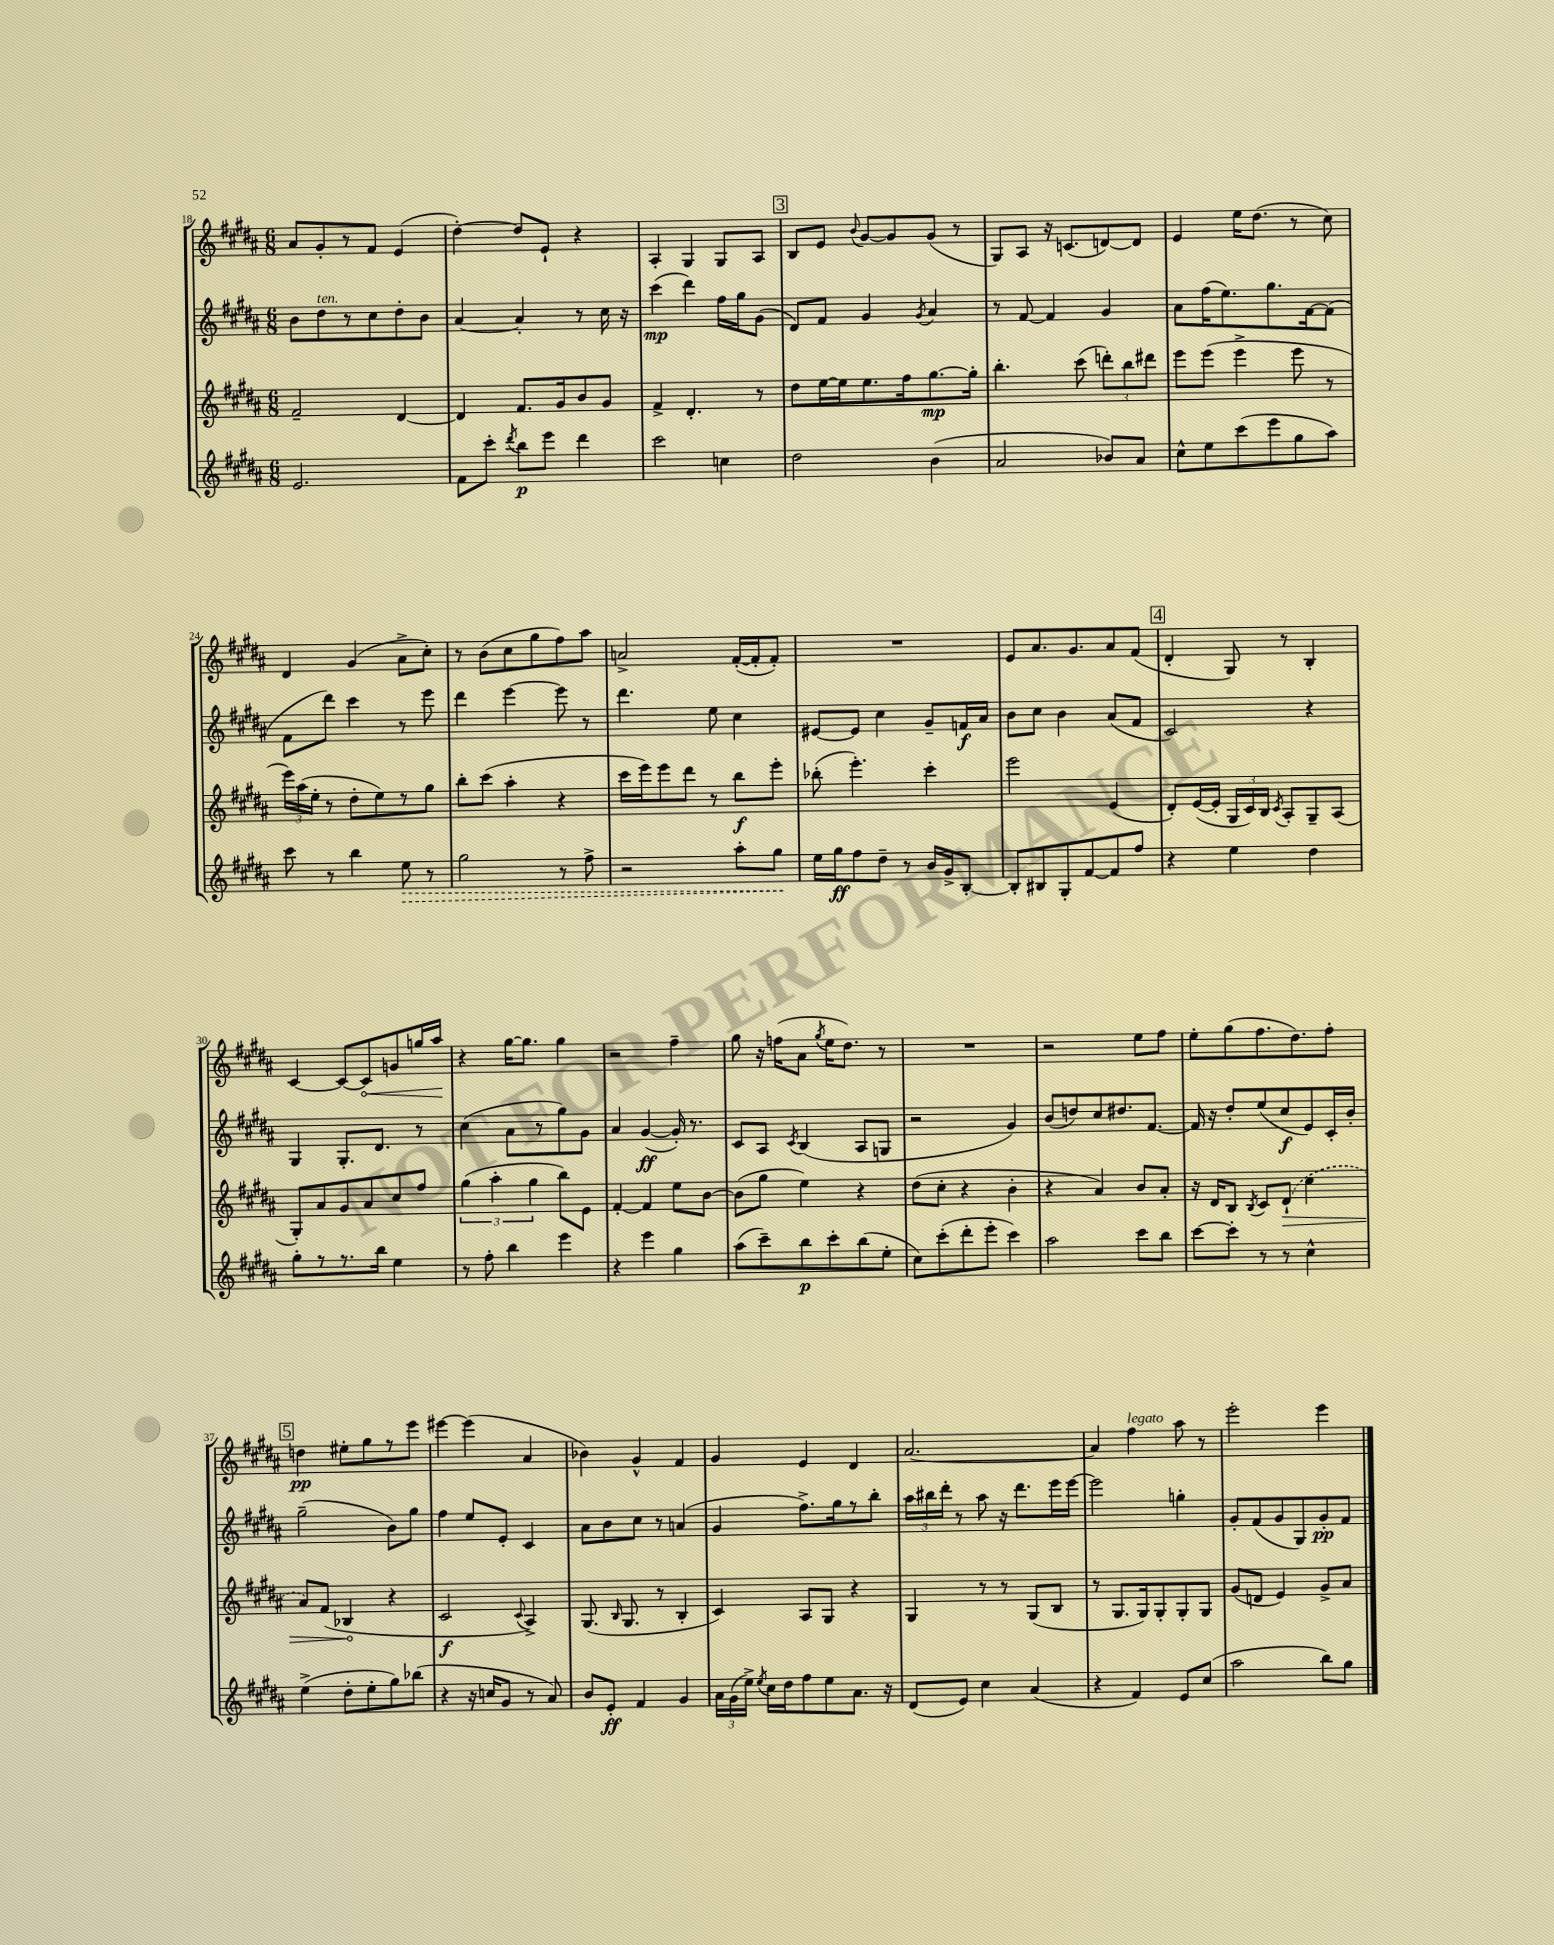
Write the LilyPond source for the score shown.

<<
\new StaffGroup <<
\new Staff = "s0" {
    \clef treble \key b \major \numericTimeSignature \time 6/8
    \autoBeamOff ais'8[ gis'8-. r8 fis'8] e'4( |
    dis''4~-.) dis''8[ e'8]-! r4 |
    ais4-. gis4 gis8[ ais8] |
    \mark \markup { \box "3" } b8[ e'8] \appoggiatura { b'8 } gis'8[~ gis'8 gis'8]( r8 |
    gis8[) ais8] r16 c'8.[( d'8~) d'8] |
    e'4 e''16[ dis''8.]( r8 cis''8) |
    dis'4 gis'4( ais'8[-> cis''8]-.) |
    r8 b'8[( cis''8 gis''8 fis''8) ais''8] |
    a'2-> fis'16[~-.( fis'16-. fis'8]-.) |
    R2. |
    e'8[ ais'8. gis'8. ais'8 fis'8]( |
    \mark \markup { \box "4" } dis'4-. gis8) r8 b4-. |
    cis'4~ cis'8[~ \once \override Hairpin.circled-tip = ##t cis'8\< g'8 g''16 ais''16]\! |
    r4 gis''16[~ gis''8.] gis''4 |
    r2 fis''4-- |
    gis''8 r16 f''16[( ais'8] \acciaccatura { gis''8 } e''16[ dis''8.]) r8 |
    R2. |
    r2 e''8[ fis''8] |
    e''8[-. gis''8( fis''8. dis''8.) fis''8]-. |
    \mark \markup { \box "5" } d''4\pp eis''8[-. gis''8 r8 e'''8] |
    eis'''4~ eis'''4( ais'4 |
    bes'4) gis'4-^ fis'4 |
    gis'4 e'4 dis'4 |
    ais'2.~ |
    ais'4 fis''4^\markup { \italic "legato" } ais''8 r8 |
    e'''2-. e'''4 \bar "|." |
}
\new Staff = "s1" {
    \clef treble \key b \major \numericTimeSignature \time 6/8
    \autoBeamOff b'8[ dis''8^\markup { \italic "ten." } r8 cis''8 dis''8-. b'8] |
    ais'4~ ais'4-. r8 cis''16 r16 |
    cis'''4\mp( dis'''4) fis''16[ gis''16 gis'8]( |
    \mark \markup { \box "3" } dis'8[) fis'8] gis'4 \acciaccatura { gis'8 } ais'4 |
    r8 fis'8~ fis'4 gis'4 |
    ais'8[ fis''16( e''8.) gis''8. fis'16~ fis'8]( |
    fis'8[ dis'''8]) cis'''4 r8 e'''8 |
    dis'''4 e'''4~ e'''8 r8 |
    dis'''4. e''8 cis''4 |
    eis'8[~ eis'8] cis''4 gis'8[-- f'16\f ais'16] |
    b'8[ cis''8] b'4 ais'8[( fis'8] |
    \mark \markup { \box "4" } cis'2) r4 |
    gis4 gis8.[-. dis'8.] r8 |
    cis''4( ais'8[ r8 gis''8) gis'8] |
    ais'4 gis'4~\ff( gis'16-.) r8. |
    cis'8[ ais8] \acciaccatura { cis'8 } b4( ais8[ g8] |
    r2 gis'4) |
    b'8[( d''8) cis''8 dis''8. fis'8.]~ |
    fis'16 r16 dis''8[-. e''8( cis''8\f e'8) cis'16-. b'16]-. |
    \mark \markup { \box "5" } gis''2--( b'8[) gis''8] |
    fis''4 e''8[ e'8]-. cis'4 |
    ais'8[ b'8 cis''8] r8 a'4( |
    gis'4 fis''8.[->) gis''16 r8 b''8]-. |
    \tuplet 3/2 { ais''16[ bis''16 dis'''16]-. } r8 ais''8 r16 dis'''8.[ e'''16 e'''16]~ |
    e'''2 g''4-. |
    gis'8[-. fis'8( gis'8 gis8) gis'8-.\pp fis'8] \bar "|." |
}
\new Staff = "s2" {
    \clef treble \key b \major \numericTimeSignature \time 6/8
    \autoBeamOff fis'2-- dis'4~ |
    dis'4 fis'8.[ gis'16 b'8 gis'8] |
    fis'4-> dis'4.-. r8 |
    \mark \markup { \box "3" } dis''8[ e''16~ e''16 e''8. fis''16 gis''8.~\mp gis''16]-. |
    b''4.-. cis'''8( \tuplet 3/2 { d'''8[-.) b''8 dis'''8] } |
    e'''8[ e'''8]( e'''4-> e'''8 r8 |
    \tuplet 3/2 { e'''16[) ais''16( e''16]-. } r8 dis''8[-. e''8) r8 gis''8] |
    b''8[-. cis'''8]( ais''4-. r4 |
    cis'''16[ e'''16) e'''8 dis'''8] r8 b''8[\f e'''8]-. |
    bes''8-.( e'''4.-.) cis'''4-. |
    e'''2 e'4( |
    \mark \markup { \box "4" } dis'8[-.) e'16~( e'16]-. \tuplet 3/2 { gis16[ cis'16) b16] } \acciaccatura { cis'8 } ais8[-. gis8-- ais8]( |
    gis8[-.) ais'8 gis'8 ais'8 cis''8 fis''8] |
    \tuplet 3/2 { gis''4( ais''4-. gis''4 } b''8[) e'8] |
    fis'4~-. fis'4 e''8[ b'8]~ |
    b'8[( gis''8] e''4) r4 |
    dis''8[( cis''8]-. r4 b'4-. |
    r4 ais'4) b'8[ ais'8]-. |
    r16 dis'16[ b8] \acciaccatura { b8 } cis'8[ \once \override Hairpin.circled-tip = ##t \once \slurDashed dis'8]-!\>( cis''4 |
    \mark \markup { \box "5" } ais'8[) fis'8]( bes4\! r4 |
    cis'2\f \appoggiatura { cis'8 } ais4->) |
    gis8.( \grace { b16 } gis8. r8 b4-. |
    cis'4) ais8[ gis8] r4 |
    gis4 r8 r8 gis8[( b8] |
    r8 gis8.[ gis16) gis8-. gis8-. gis8] |
    gis'8[( d'8] e'4) gis'8[-> ais'8] \bar "|." |
}
\new Staff = "s3" {
    \clef treble \key b \major \numericTimeSignature \time 6/8
    \autoBeamOff e'2. |
    fis'8[ cis'''8]-. \acciaccatura { dis'''8 } b''8[\p e'''8] dis'''4 |
    cis'''2 c''4 |
    \mark \markup { \box "3" } dis''2 b'4( |
    ais'2 bes'8[) ais'8] |
    cis''8[-^ e''8 cis'''8( e'''8 gis''8 ais''8]) |
    cis'''8 r8 b''4 \once \override Hairpin.style = #'dashed-line e''8\> r8 |
    gis''2 r8 fis''8-> |
    r2 ais''8[-. gis''8]\! |
    e''16[ gis''16\ff fis''8 dis''8]-- r8 b'16[ gis'16-> b8]~-. |
    b8[-. bis8 gis8-. fis'8~ fis'8 fis''8] |
    \mark \markup { \box "4" } r4 e''4 dis''4 |
    gis''8[-. r8 r8. b''16] e''4 |
    r8 fis''8-. b''4 e'''4 |
    r4 e'''4 gis''4 |
    ais''8[( cis'''8--) b''8\p cis'''8-. b''8( e''8]-. |
    cis''8[) cis'''8-.( dis'''8-. e'''8]-. cis'''4) |
    ais''2 cis'''8[ b''8] |
    cis'''8[~ cis'''8]-. r8 r8 cis''4-^ |
    \mark \markup { \box "5" } e''4->( dis''8[-. e''8-. gis''8) bes''8]( |
    r4 r16 c''16[ gis'8] r8 ais'8) |
    b'8[ e'8]-.\ff fis'4 gis'4 |
    \tuplet 3/2 { ais'16[ gis'16( e''16]->) } \acciaccatura { e''8 } cis''16[ dis''16 fis''8 e''8 ais'8.] r16 |
    dis'8[( e'8]) cis''4 ais'4( |
    r4 fis'4) e'8[ cis''8]( |
    ais''2 b''8[) gis''8] \bar "|." |
}
>>
>>
\layout { \context { \Score currentBarNumber = #18 } }
